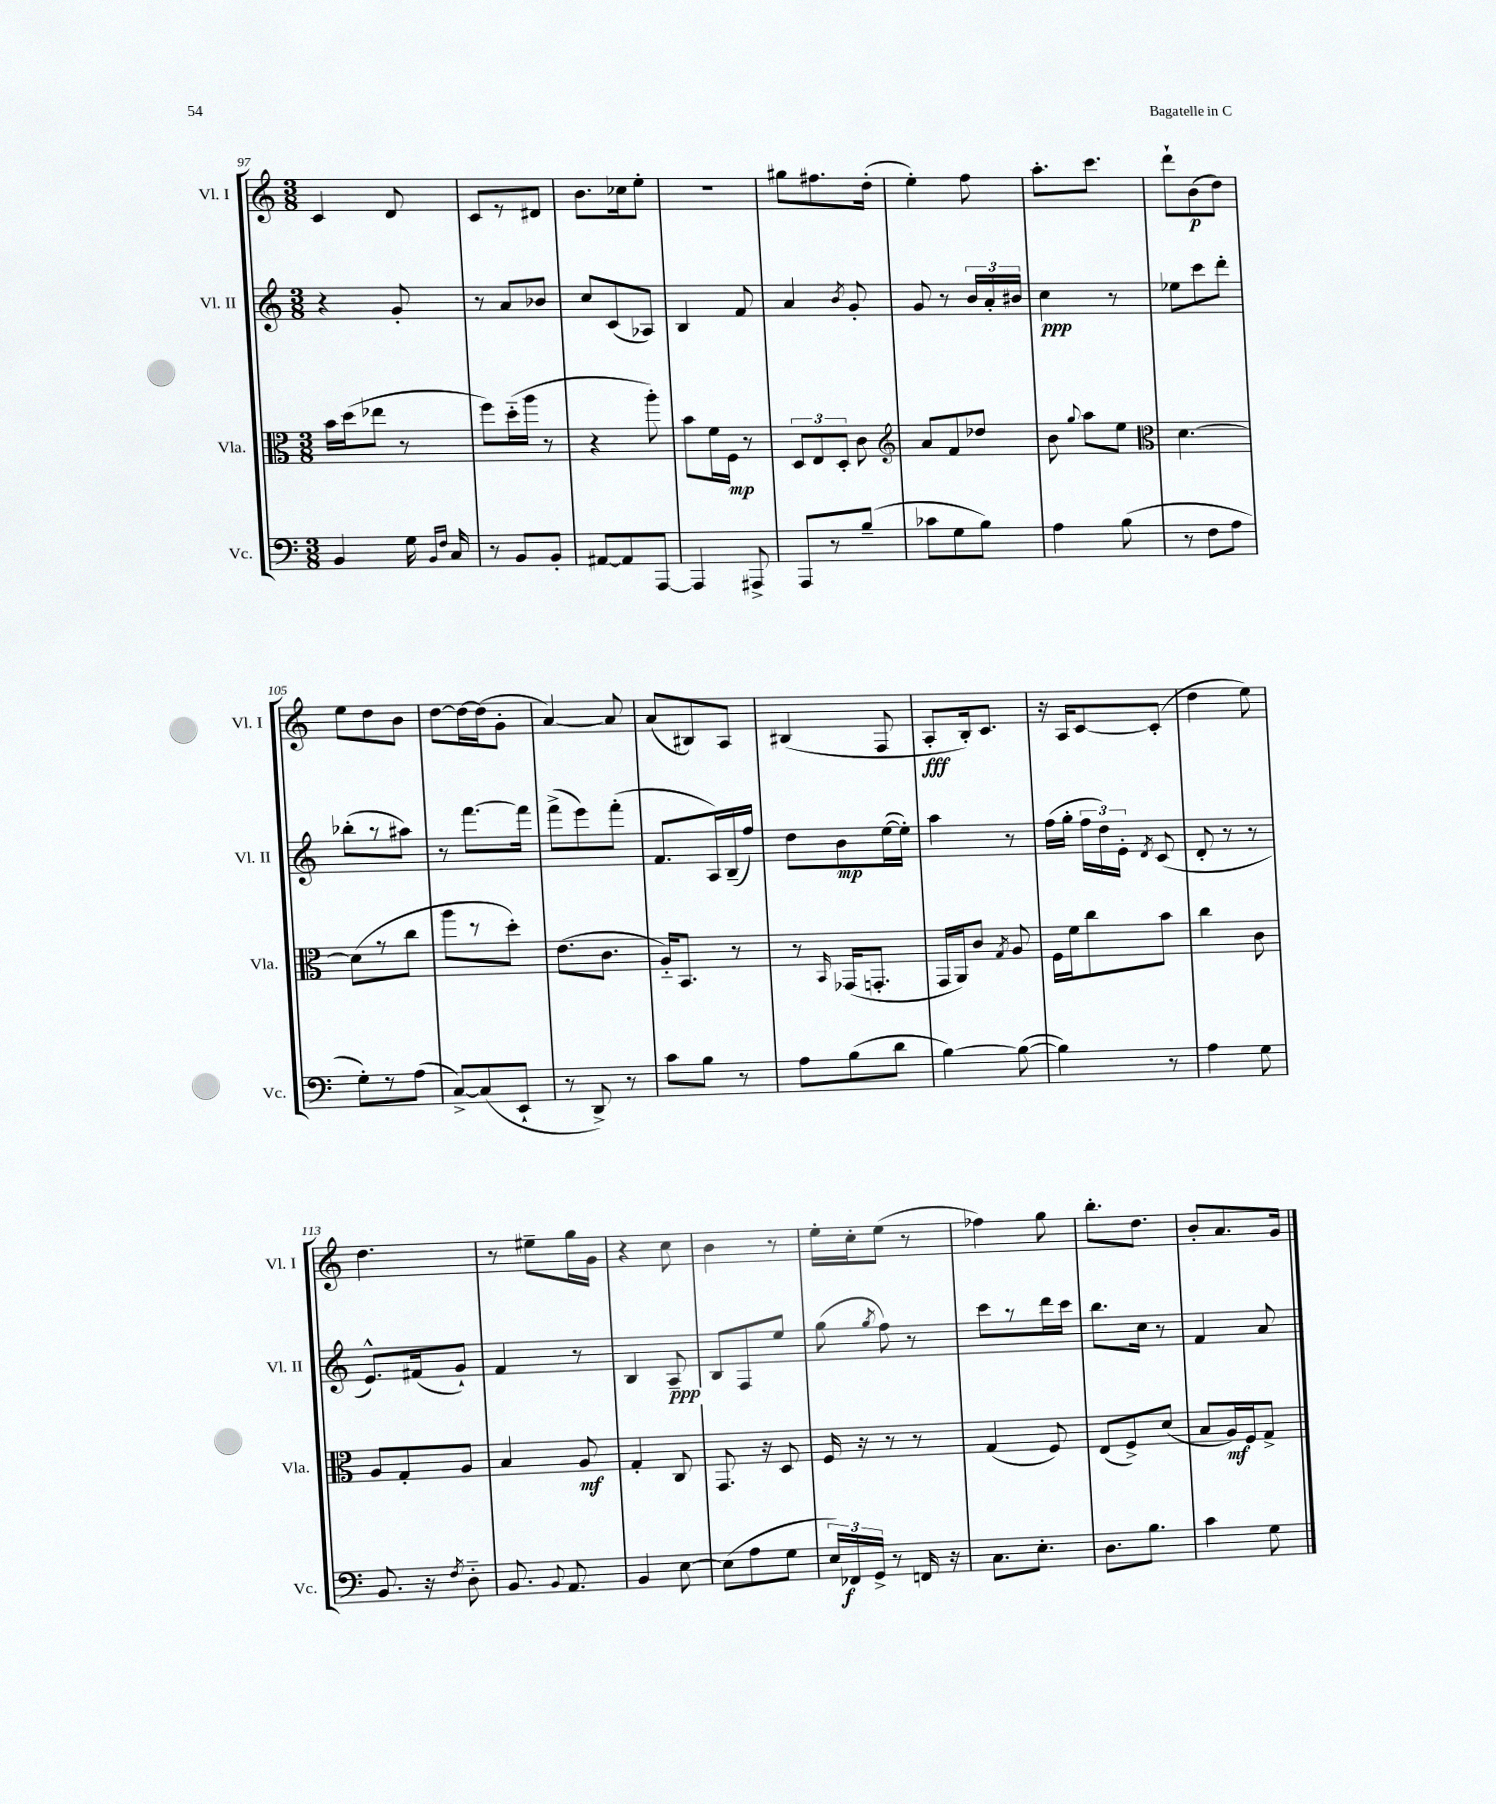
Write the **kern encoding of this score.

**kern	**dynam	**kern	**dynam	**kern	**dynam	**kern	**dynam
*part4	*part4	*part3	*part3	*part2	*part2	*part1	*part1
*staff4	*staff4	*staff3	*staff3	*staff2	*staff2	*staff1	*staff1
*I"Vc.	*	*I"Vla.	*	*I"Vl. II	*	*I"Vl. I	*
*I'Vc.	*	*I'Vla.	*	*I'Vl. II	*	*I'Vl. I	*
*clefF4	*	*clefC3	*	*clefG2	*	*clefG2	*
*k[]	*	*k[]	*	*k[]	*	*k[]	*
*M3/8	*	*M3/8	*	*M3/8	*	*M3/8	*
=97	=97	=97	=97	=97	=97	=97	=97
4BB/	.	16b\LL	.	4r	.	4c/	.
.	.	(16dd\J	.	.	.	.	.
.	.	8ee-X\J	.	.	.	.	.
16G\	.	8r	.	8g'/	.	8d/	.
16qqBB/LL	.	.	.	.	.	.	.
16qqF/JJ	.	.	.	.	.	.	.
16C/	.	.	.	.	.	.	.
=98	=98	=98	=98	=98	=98	=98	=98
8r	.	8ff\L)	.	8r	.	8c/L	.
8BB/L	.	(16dd\L	.	8a/L	.	8r	.
.	.	16aa\JJ	.	.	.	.	.
8BB'/J	.	8r	.	8b-X/J	.	8d#X/J	.
=99	=99	=99	=99	=99	=99	=99	=99
[8AA#X/L	.	4r	.	8cc/L	.	8.b\L	.
8AA#/]	.	.	.	(8c/	.	.	.
.	.	.	.	.	.	16cc-X\k	.
[8AAA/J	.	8aa'\)	.	8A-X/J)	.	8ee'\J	.
=100	=100	=100	=100	=100	=100	=100	=100
4AAA/]	.	8b\L	.	4B/	.	4.r	.
.	.	16f\L	.	.	.	.	.
.	.	16F\JJ	mp	.	.	.	.
8AAA#X^/	.	8r	.	8f/	.	.	.
=101	=101	=101	=101	=101	=101	=101	=101
8AAA/L	.	12D/L	.	4a/	.	8gg#X\L	.
.	.	12E/	.	.	.	.	.
8r	.	.	.	.	.	8.ff#X\	.
.	.	12D'/J	.	.	.	.	.
.	.	.	.	8qb/	.	.	.
(8B~/J	.	8c\	.	8g'/	.	.	.
.	.	.	.	.	.	(16dd'\Jk	.
=102	=102	=102	=102	=102	=102	=102	=102
*	*	*clefG2	*	*	*	*	*
8c-X\L	.	8a/L	.	8g/	.	4ee'\)	.
8G\	.	8f/	.	8r	.	.	.
8B\J)	.	8dd-X/J	.	24b/LL	.	8ff\	.
.	.	.	.	24a'/	.	.	.
.	.	.	.	24b#X/JJ	.	.	.
=103	=103	=103	=103	=103	=103	=103	=103
4A\	.	8b\	.	4cc\	ppp	8.aa'\L	.
.	.	8qqgg/	.	.	.	.	.
.	.	8aa\L	.	.	.	.	.
.	.	.	.	.	.	8.ccc\J	.
(8B\	.	8ee\J	.	8r	.	.	.
=104	=104	=104	=104	=104	=104	=104	=104
*	*	*clefC3	*	*	*	*	*
8r	.	[4.d\	.	8ee-X\L	.	8ddd`\L	.
8F\L	.	.	.	8ccc\	.	(8b\	p
8A\J	.	.	.	8ddd'\J	.	8dd\J)	.
!!LO:LB:g=z
=105	=105	=105	=105	=105	=105	=105	=105
8G'\L)	.	(8d\L]	.	(8bb-X'\L	.	8ee\L	.
8r	.	8r	.	8r	.	8dd\	.
(8A\J	.	8cc\J	.	8aa#X\J)	.	8b\J	.
=106	=106	=106	=106	=106	=106	=106	=106
[8C^/L)	.	8aa\L	.	8r	.	[8dd\L	.
(8C/]	.	8r	.	[8.fff\L	.	16dd\L_	.
.	.	.	.	.	.	(16dd\J]	.
8EE`/J	.	8dd'\J)	.	.	.	8g'\J	.
.	.	.	.	16fff\Jk]	.	.	.
=107	=107	=107	=107	=107	=107	=107	=107
8r	.	(8.e\L	.	(8fff^\L	.	[4a/)	.
8DD^/)	.	.	.	8eee\)	.	.	.
.	.	8.c\J	.	.	.	.	.
8r	.	.	.	(8fff'\J	.	8a/]	.
=108	=108	=108	=108	=108	=108	=108	=108
8c\L	.	16A/KL)	.	8.f/L	.	(8a/L	.
.	.	8.BB/J	.	.	.	.	.
8B\J	.	.	.	.	.	8B#X/)	.
.	.	.	.	16A/L)	.	.	.
8r	.	8r	.	(16B~/	.	8A/J	.
.	.	.	.	16ff/JJ)	.	.	.
=109	=109	=109	=109	=109	=109	=109	=109
8A\L	.	8r	.	8dd\L	.	(4B#X/	.
.	.	16qqBB/	.	.	.	.	.
(8B\	.	(16GG-X/KL	.	8b\	mp	.	.
.	.	8.GGn'/J	.	.	.	.	.
8d\J	.	.	.	([16ee\L	.	8F/	.
.	.	.	.	16ee'\JJ])	.	.	.
=110	=110	=110	=110	=110	=110	=110	=110
[4B\)	.	16GG/LL	.	4aa\	.	8A'/L	fff
.	.	16AA/J)	.	.	.	.	.
.	.	8c/J	.	.	.	16B'/k)	.
.	.	.	.	.	.	8.c/J	.
.	.	8qG/	.	.	.	.	.
(8B\_	.	8A/	.	8r	.	.	.
=111	=111	=111	=111	=111	=111	=111	=111
4B\])	.	16F\LL	.	(16ff\LL	.	16r	.
.	.	16f\J	.	16gg'\JJ	.	16A/KL	.
.	.	8cc\	.	24ff\LL	.	[8c/	.
.	.	.	.	24dd\)	.	.	.
.	.	.	.	24e'\JJ	.	.	.
.	.	.	.	8qd/	.	.	.
8r	.	8b\J	.	(8c/	.	(8c'/J]	.
=112	=112	=112	=112	=112	=112	=112	=112
4A\	.	4cc\	.	8d'/	.	4dd\	.
.	.	.	.	8r	.	.	.
8G\	.	8c\	.	8r	.	8ee\)	.
!!LO:LB:g=z
=113	=113	=113	=113	=113	=113	=113	=113
8.BB/	.	8A/L	.	8.e^^/L)	.	4.dd\	.
.	.	8G'/	.	.	.	.	.
16r	.	.	.	(16f#X/k	.	.	.
8qF/	.	.	.	.	.	.	.
8D\	.	8A/J	.	8g`/J)	.	.	.
=114	=114	=114	=114	=114	=114	=114	=114
8.BB/	.	4B/	.	4f/	.	8r	.
.	.	.	.	.	.	8ee#X~\L	.
8qqBB/	.	.	.	.	.	.	.
8.AA/	.	.	.	.	.	.	.
.	.	8A/	mf	8r	.	16gg\L	.
.	.	.	.	.	.	16g\JJ	.
=115	=115	=115	=115	=115	=115	=115	=115
4BB/	.	4G'/	.	4B/	.	4r	.
[8E\	.	8C/	.	8A~/	ppp	8cc\	.
=116	=116	=116	=116	=116	=116	=116	=116
(8E\L]	.	8.GG/	.	8B/L	.	4b\	.
8A\	.	.	.	8F/	.	.	.
.	.	16r	.	.	.	.	.
8G\J	.	8D/	.	8ee/J	.	8r	.
=117	=117	=117	=117	=117	=117	=117	=117
24E/LL)	.	16F/	.	(8gg\	.	16ee'\LL	.
24FF-X/	f	.	.	.	.	.	.
.	.	16r	.	.	.	16cc'\J	.
24GG^/JJ	.	.	.	.	.	.	.
.	.	.	.	8qgg/	.	.	.
8r	.	8r	.	8ff\)	.	(8ee\J	.
16FFn/	.	8r	.	8r	.	8r	.
16r	.	.	.	.	.	.	.
=118	=118	=118	=118	=118	=118	=118	=118
8.C\L	.	(4G/	.	8ccc\L	.	4ff-X\)	.
.	.	.	.	8r	.	.	.
8.E'\J	.	.	.	.	.	.	.
.	.	8F/)	.	16ddd\L	.	8gg\	.
.	.	.	.	16ccc\JJ	.	.	.
=119	=119	=119	=119	=119	=119	=119	=119
8.D\L	.	(8E/L	.	8.bb\L	.	8.bb'\L	.
.	.	8F^/)	.	.	.	.	.
8.B\J	.	.	.	16cc\Jk	.	8.dd\J	.
.	.	(8d/J	.	8r	.	.	.
=120	=120	=120	=120	=120	=120	=120	=120
4c\	.	8B/L	.	4f/	.	8b'/L	.
.	.	16A/L)	mf	.	.	8.a/	.
.	.	16F/J	.	.	.	.	.
8G\	.	8G^/J	.	8a/	.	.	.
.	.	.	.	.	.	16g/Jk	.
==	==	==	==	==	==	==	==
*-	*-	*-	*-	*-	*-	*-	*-
